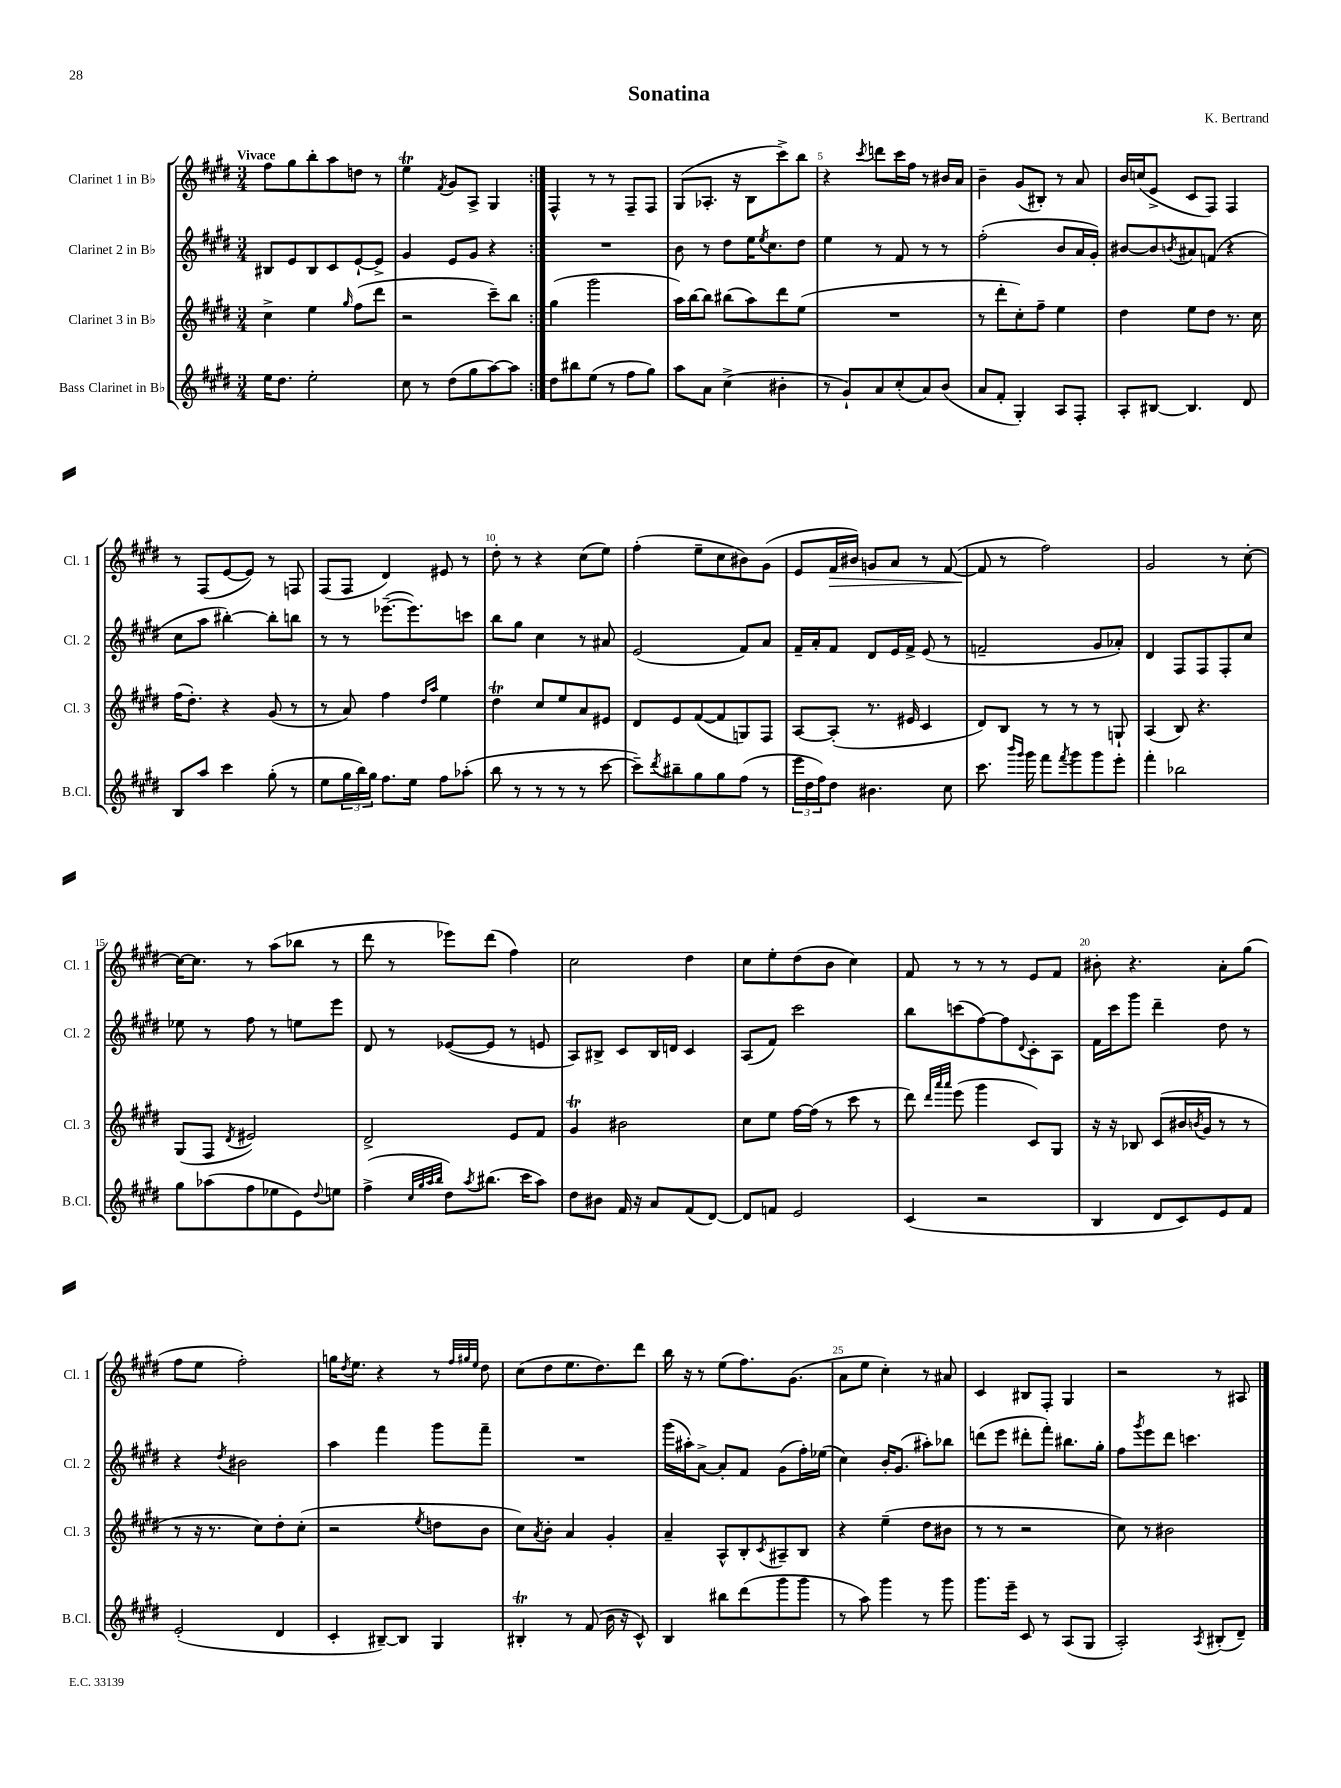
\header { title = "Sonatina" composer = "K. Bertrand" }
<<
\new StaffGroup <<
\new Staff = "s0" \with { instrumentName = "Clarinet 1 in Bb" shortInstrumentName = "Cl. 1" } {
    \clef treble \key e \major \numericTimeSignature \time 3/4 \tempo "Vivace"
    \repeat volta 2 { fis''8 gis''8 b''8-. a''8 d''8 r8 |
    e''4\trill \acciaccatura { fis'8 } gis'8 a8-> gis4 | }
    fis4-^ r8 r8 fis8-- fis8 |
    gis8( aes8.-. r16 b8 cis'''8->) b''8 |
    r4 \acciaccatura { cis'''8 } d'''8 cis'''16 fis''16 r8 bis'16 a'16 |
    b'4-- gis'8( bis8-.) r8 a'8 |
    b'16 c''16( e'8-> cis'8 fis8) fis4 |
    r8 fis8( e'8~ e'8) r8 f8 |
    fis8( fis8 dis'4) eis'8 r8 |
    dis''8-. r8 r4 cis''8( e''8) |
    fis''4-.( e''8-- cis''8 bis'8) gis'8( |
    e'8 fis'16\> bis'16) g'8 a'8 r8 fis'8~( |
    fis'8\! r8 fis''2) |
    gis'2 r8 cis''8~-. |
    cis''16~ cis''8. r8 a''8( bes''8 r8 |
    dis'''8 r8 ees'''8) dis'''8( fis''4) |
    cis''2 dis''4 |
    cis''8 e''8-. dis''8( b'8 cis''4) |
    fis'8 r8 r8 r8 e'8 fis'8 |
    bis'8-. r4. a'8-. gis''8( |
    fis''8 e''8 fis''2-.) |
    g''16 \acciaccatura { dis''8 } e''8. r4 r8 \grace { fis''32 gis''32 e''32 } dis''8 |
    cis''8( dis''8 e''8. dis''8.) dis'''8 |
    b''16 r16 r8 e''8( fis''8.) gis'8.( |
    a'8 e''8 cis''4-.) r8 ais'8 |
    cis'4 bis8 fis8-. gis4 |
    r2 r8 ais8 \bar "|." |
}
\new Staff = "s1" \with { instrumentName = "Clarinet 2 in Bb" shortInstrumentName = "Cl. 2" } {
    \clef treble \key e \major \numericTimeSignature \time 3/4
    \repeat volta 2 { bis8 e'8 bis8 cis'8 e'8~-! e'8-> |
    gis'4 e'8 gis'8 r4 | }
    R2. |
    b'8 r8 dis''8 e''16 \acciaccatura { e''8 } cis''8. dis''8 |
    e''4 r8 fis'8 r8 r8 |
    fis''2-.( b'8 a'16 gis'16-.) |
    bis'8~ bis'8 \acciaccatura { b'8 } ais'8 f'8( r4 |
    cis''8 a''8 bis''4~-.) bis''8-. b''8 |
    r8 r8 ees'''8.~--( ees'''8.) c'''8 |
    b''8 gis''8 cis''4 r8 ais'8 |
    e'2( fis'8) a'8 |
    fis'16-- a'16-. fis'8 dis'8 e'16 fis'16-> e'8( r8 |
    f'2-- gis'8 aes'8-.) |
    dis'4 fis8 fis8 fis8-. cis''8 |
    ees''8 r8 fis''8 r8 e''8 e'''8 |
    dis'8 r8 ees'8~( ees'8 r8 e'8 |
    a8) bis8-> cis'8 bis16 d'16 cis'4 |
    a8( fis'8) cis'''2 |
    b''8 c'''8( fis''8~) fis''8 \appoggiatura { dis'8 } cis'8-. a8 |
    fis'16 cis'''16 gis'''8 dis'''4-- dis''8 r8 |
    r4 \acciaccatura { dis''8 } bis'2 |
    a''4 fis'''4 gis'''8 fis'''8-- |
    R2. |
    gis'''16( ais''16-.) a'8~-> a'8-. fis'8 gis'8( fis''16-.) ees''16( |
    cis''4) b'16-. gis'8.( ais''8-.) bes''8 |
    d'''8( e'''8 dis'''8-. fis'''8-.) bis''8. gis''16-. |
    fis''8 \acciaccatura { gis'''8 } e'''8 dis'''8 c'''4. \bar "|." |
}
\new Staff = "s2" \with { instrumentName = "Clarinet 3 in Bb" shortInstrumentName = "Cl. 3" } {
    \clef treble \key e \major \numericTimeSignature \time 3/4
    \repeat volta 2 { cis''4-> e''4 \grace { gis''16 } fis''8( dis'''8 |
    r2 cis'''8--) b''8 | }
    gis''4( gis'''2 |
    a''16) b''16~ b''8 bis''8( a''8) dis'''8 e''8( |
    R2. |
    r8 dis'''8-. cis''8-.) fis''8-- e''4 |
    dis''4 e''8 dis''8 r8. cis''16 |
    fis''16( dis''8.-.) r4 gis'8( r8 |
    r8 a'8) fis''4 \grace { dis''16 a''16 } e''4 |
    dis''4\trill cis''8 e''8 a'8 eis'8 |
    dis'8 e'8 fis'8~( fis'8 g8) fis8 |
    a8~ a8-.( r8. eis'16 cis'4 |
    dis'8) b8 r8 r8 r8 g8-! |
    a4( b8) r4. |
    gis8( fis8 \acciaccatura { dis'8 } eis'2) |
    dis'2-> e'8 fis'8 |
    gis'4\trill bis'2 |
    cis''8 e''8 fis''16~ fis''16( r8 cis'''8 r8 |
    dis'''8) \grace { dis'''32 a'''32 a'''32 } e'''8( gis'''4 cis'8) gis8 |
    r16 r16 bes8 cis'8( bis'16 \acciaccatura { b'8 } gis'16 r8 r8 |
    r8 r16 r8. cis''8) dis''8-. cis''8-.( |
    r2 \acciaccatura { e''8 } d''8 b'8 |
    cis''8) \acciaccatura { a'8 } b'8-. a'4 gis'4-. |
    a'4-- a8-^ b8-. \acciaccatura { cis'8 } ais8-- b8 |
    r4 e''4--( dis''8 bis'8 |
    r8 r8 r2 |
    cis''8) r8 bis'2 \bar "|." |
}
\new Staff = "s3" \with { instrumentName = "Bass Clarinet in Bb" shortInstrumentName = "B.Cl." } {
    \clef treble \key e \major \numericTimeSignature \time 3/4
    \repeat volta 2 { e''16 dis''8. e''2-. |
    cis''8 r8 dis''8( gis''8 a''8~) a''8 | }
    dis''8 bis''8 e''8( r8 fis''8 gis''8) |
    a''8 a'8 cis''4->( bis'4-. |
    r8 gis'8-!) a'8 cis''8-.( a'8) b'8( |
    a'8 fis'8-. gis4-.) a8 fis8-. |
    a8-. bis8~ bis4. dis'8 |
    b8 a''8 cis'''4 gis''8-.( r8 |
    e''8 \tuplet 3/2 { gis''16 b''16) gis''16 } fis''8. e''16 fis''8 aes''8-.( |
    b''8 r8 r8 r8 r8 cis'''8~ |
    cis'''8--) \acciaccatura { dis'''8 } bis''8-- gis''8 gis''8 fis''8( r8 |
    \tuplet 3/2 { e'''16 dis''16 fis''16) } dis''8 bis'4. cis''8 |
    cis'''8. \grace { b'''16 gis'''16 } gis'''16 fis'''8 \acciaccatura { fis'''8 } gis'''8 gis'''8 e'''8-. |
    fis'''4-. bes''2 |
    gis''8 aes''8( fis''8 ees''8 e'8) \appoggiatura { dis''8 } e''8 |
    fis''4->( \grace { cis''32 gis''32 a''32 b''32 } dis''8) \acciaccatura { a''8 } bis''8.( cis'''16 a''8) |
    dis''8 bis'8 fis'16 r16 a'8 fis'8( dis'8~) |
    dis'8 f'8 e'2 |
    cis'4( r2 |
    b4 dis'8 cis'8) e'8 fis'8 |
    e'2-.( dis'4 |
    cis'4-. bis8~--) bis8 gis4 |
    bis4-.\trill r8 fis'8( b'16 r16 cis'8-^) |
    b4 bis''8 dis'''8( gis'''8 gis'''8 |
    r8 a''8) gis'''4 r8 gis'''8 |
    gis'''8. e'''16-- cis'8 r8 a8( gis8 |
    a2-.) \acciaccatura { a8 } bis8-.( dis'8--) \bar "|." |
}
>>
>>
\layout { \context { \Score \override BarNumber.break-visibility = ##(#f #t #t) barNumberVisibility = #(every-nth-bar-number-visible 5) } }
